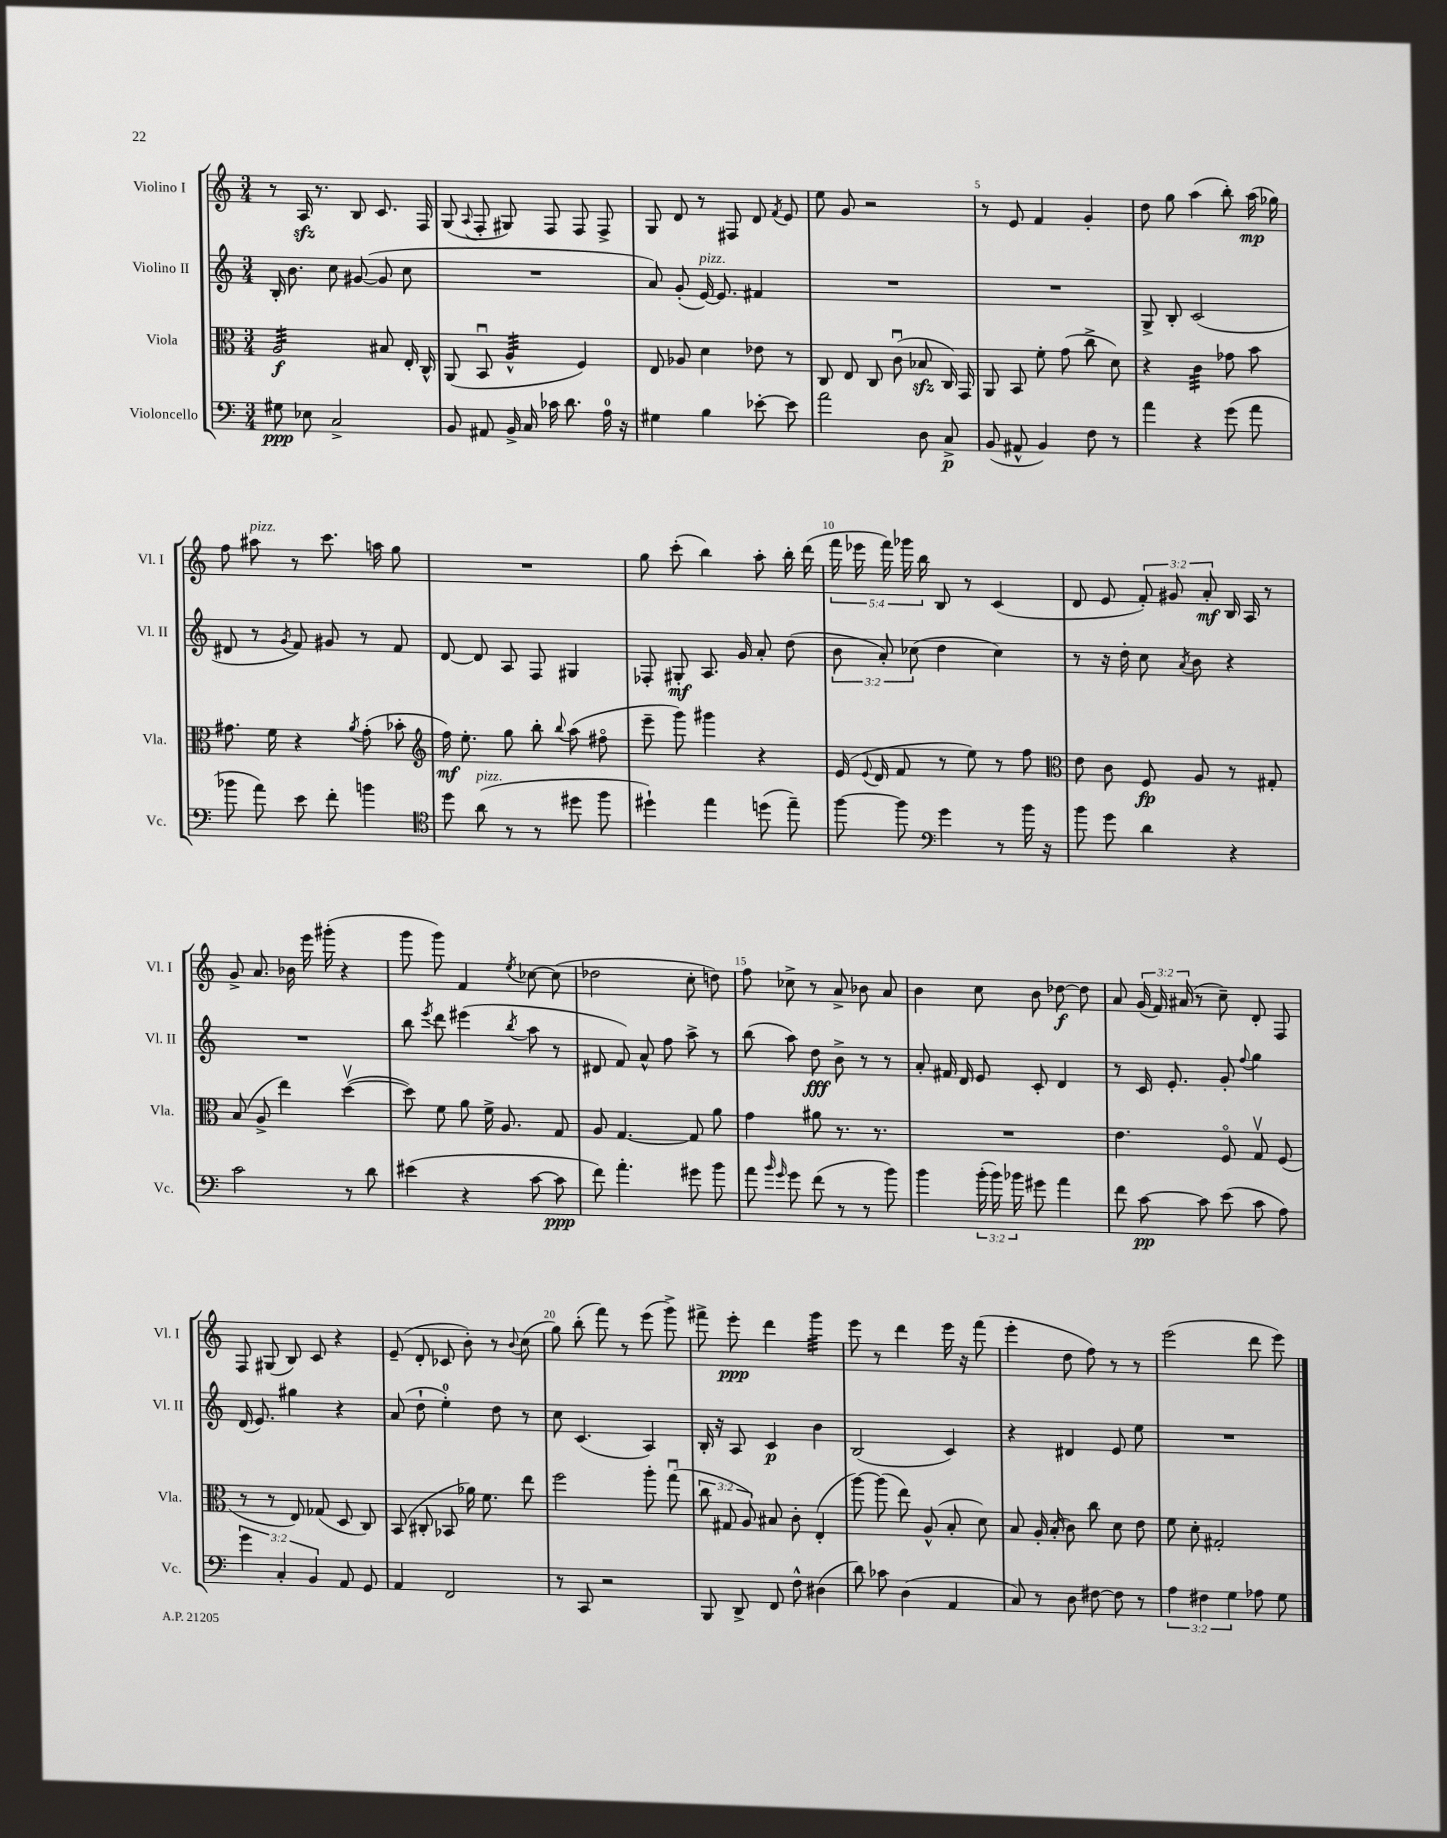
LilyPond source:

<<
\new StaffGroup <<
\new Staff = "s0" \with { instrumentName = "Violino I" shortInstrumentName = "Vl. I" } {
    \clef treble \key c \major \numericTimeSignature \time 3/4 \override Staff.TupletNumber.text = #tuplet-number::calc-fraction-text
    \autoBeamOff r8 a16\sfz r8. b8 c'8. f16 |
    g8( \appoggiatura { a8 } f8-. gis8) f8 f8 f8-> |
    g8 d'8 r8 fis8 d'8 \acciaccatura { f'8 } e'8 |
    e''8 g'8 r2 |
    r8 e'8 f'4 g'4-. |
    d''8 g''8 a''4( b''8-.) a''16\mp( ges''16) |
    f''8 ais''8^\markup { \italic "pizz." } r8 c'''8. a''16 g''8 |
    R2. |
    g''8 c'''8-.( b''4) a''8-. b''16-. d'''16( |
    \tuplet 5/4 { f'''16 ees'''16 f'''16) ges'''16 b''16 } b8 r8 c'4( |
    d'8 e'8 \tuplet 3/2 { f'8-.) gis'8 a'8-.\mf } b16 a16 r8 |
    g'8-> a'8. bes'16 e'''16 gis'''16-.( r4 |
    g'''8 g'''8) f'4 \acciaccatura { e''8 } ces''8~ ces''8( |
    des''2 c''8-. d''8) |
    f''8 ces''8-> r8 a'8-> bes'8 a'8 |
    b'4 c''8 b'8 des''8~\f des''8 |
    a'8 \tuplet 3/2 { g'16( f'16) ais'16( } r8 c''8--) d'8-. f8 |
    f8 gis8( b8) c'8 r4 |
    e'8--( d'8-. ces'8 b'8-.) r8 \appoggiatura { b'8 } c''8( |
    g''8) b''8-.( f'''8) r8 e'''8( g'''8->) |
    fis'''8-> e'''8-.\ppp d'''4 g'''4:32 |
    e'''8 r8 d'''4 e'''16 r16 f'''8( |
    e'''4-. d''8 f''8) r8 r8 |
    e'''2( d'''8 e'''8) \bar "|." |
}
\new Staff = "s1" \with { instrumentName = "Violino II" shortInstrumentName = "Vl. II" } {
    \clef treble \key c \major \numericTimeSignature \time 3/4 \override Staff.TupletNumber.text = #tuplet-number::calc-fraction-text
    \autoBeamOff b16-. b'8. c''8 gis'8~( gis'8 c''8 |
    R2. |
    a'8) g'8-.( e'16~^\markup { \italic "pizz." }) e'8. fis'4 |
    R2. |
    R2. |
    g8-> b8-. c'2( |
    dis'8 r8 \acciaccatura { g'8 } f'8) gis'8 r8 f'8 |
    d'8~ d'8 a8 f8 gis4 |
    fes8-. gis8-.\mf a8. g'16 a'8-. d''8( |
    \tuplet 3/2 { b'8 a'8-.) ces''8( } d''4 ces''4) |
    r8 r16 d''16-. c''8 \acciaccatura { a'8 } b'8 r4 |
    R2. |
    b''8 \acciaccatura { e'''8 } d'''8 eis'''4( \acciaccatura { b''8 } a''8 r8 |
    dis'8 f'8) a'8-^ f''8 a''8-> r8 |
    b''8( a''8) d''8\fff b'8-> r8 r8 |
    a'8-. fis'16 d'16 e'8 c'8-. d'4 |
    r8 c'16 e'8.-. g'8-. \appoggiatura { f''8 } g''4 |
    d'16( e'8.) gis''4 r4 |
    a'8( d''8-! e''4-0-.) d''8 r8 |
    c''8 c'4.( a4) |
    b16-. r16 a8 c'4\p b'4 |
    b2( c'4) |
    r4 dis'4 e'8 e''8 |
    R2. \bar "|." |
}
\new Staff = "s2" \with { instrumentName = "Viola" shortInstrumentName = "Vla." } {
    \clef alto \key c \major \numericTimeSignature \time 3/4 \override Staff.TupletNumber.text = #tuplet-number::calc-fraction-text
    \autoBeamOff a2:32\f bis8 e16-. c16-^ |
    a,8( b,8\downbow a4:32-^ f4) |
    e8 aes8 d'4 ees'8 r8 |
    c8 e8 c8 c'8\downbow( bes8\sfz c16) g,16 |
    a,8 b,8 f'8-. g'8( c''8-> d'8) |
    r4 c'4:32 ges'8 b'8 |
    gis'8. f'16 r4 \acciaccatura { a'8 } gis'8-.( bes'8-. |
    \clef treble f''16\mf) e''8.-. g''8 b''8-. \appoggiatura { b''8 } a''8( fis''8\flageolet |
    e'''8-- g'''8) gis'''4 r4 |
    e'16( \appoggiatura { e'8 } d'16 f'8 r8 e''8) r8 f''8 |
    \clef alto e'8 c'8 f8\fp a8 r8 gis8-. |
    b8( a8-> e''4) d''4~\upbow( |
    d''8) f'8 a'8 f'16-> a8. g8 |
    a8 g4.~ g8 a'8 |
    g'4 ais'8 r8. r8. |
    R2. |
    e'4. f8\flageolet g8\upbow f8( |
    r8 r8 e8) ges8( d8 c8) |
    b,8( cis8-. bes,8 aes'16) f'8. e''8 |
    f''2 a''8-. g''8\downbow( |
    \tuplet 3/2 { c''8 gis8 a8) } bis8 c'8-. e4-.( |
    a''8~) a''8( e''8) a8-^( b8-. d'8) |
    b8 a16-. b16-.( c'8) c''8 d'8 e'8 |
    f'8 d'8-. gis2-. \bar "|." |
}
\new Staff = "s3" \with { instrumentName = "Violoncello" shortInstrumentName = "Vc." } {
    \clef bass \key c \major \numericTimeSignature \time 3/4 \override Staff.TupletNumber.text = #tuplet-number::calc-fraction-text
    \autoBeamOff gis8\ppp ees8 c2-> |
    b,8 ais,8 b,16-> c16 ces'16 d'8. a16-0 r16 |
    gis4 b4 ees'8~-. ees'8 |
    a'2 d8 c8->\p |
    b,8( ais,8-^ b,4) f8 r8 |
    a'4 r4 g'8( a'8 |
    bes'8 a'8) e'8 f'8-. b'4 |
    \clef tenor d''8 a'8^\markup { \italic "pizz." }( r8 r8 dis''8 f''8 |
    dis''4-!) e''4 d''8( e''8--) |
    f''8~ f''8 \clef bass g'4 r8 b'16 r16 |
    b'8 g'8 d'4 r4 |
    c'2 r8 d'8 |
    eis'4( r4 c'8~ c'8\ppp |
    f'8) a'4.-. gis'8 b'8 |
    a'8 \grace { b'16 g'16 } g'8 f'8( r8 r8 b'8) |
    b'4 \tuplet 3/2 { b'16-.( b'16) bes'16 } gis'8 a'4 |
    f'8 c'8~\pp c'8 e'8( c'8 a8) |
    \tuplet 3/2 { g'4 c4-. b,4 } a,8 g,8 |
    a,4 f,2 |
    r8 c,8 r2 |
    b,,8 d,8-> f,8 f8-^ dis4( |
    d'8) ces'8 d4( a,4 |
    c8) r8 d8 fis8~ fis8 r8 |
    \tuplet 3/2 { a4 fis4 g4 } aes8 g8 \bar "|." |
}
>>
>>
\layout { \context { \Score \override BarNumber.break-visibility = ##(#f #t #t) barNumberVisibility = #(every-nth-bar-number-visible 5) } }
